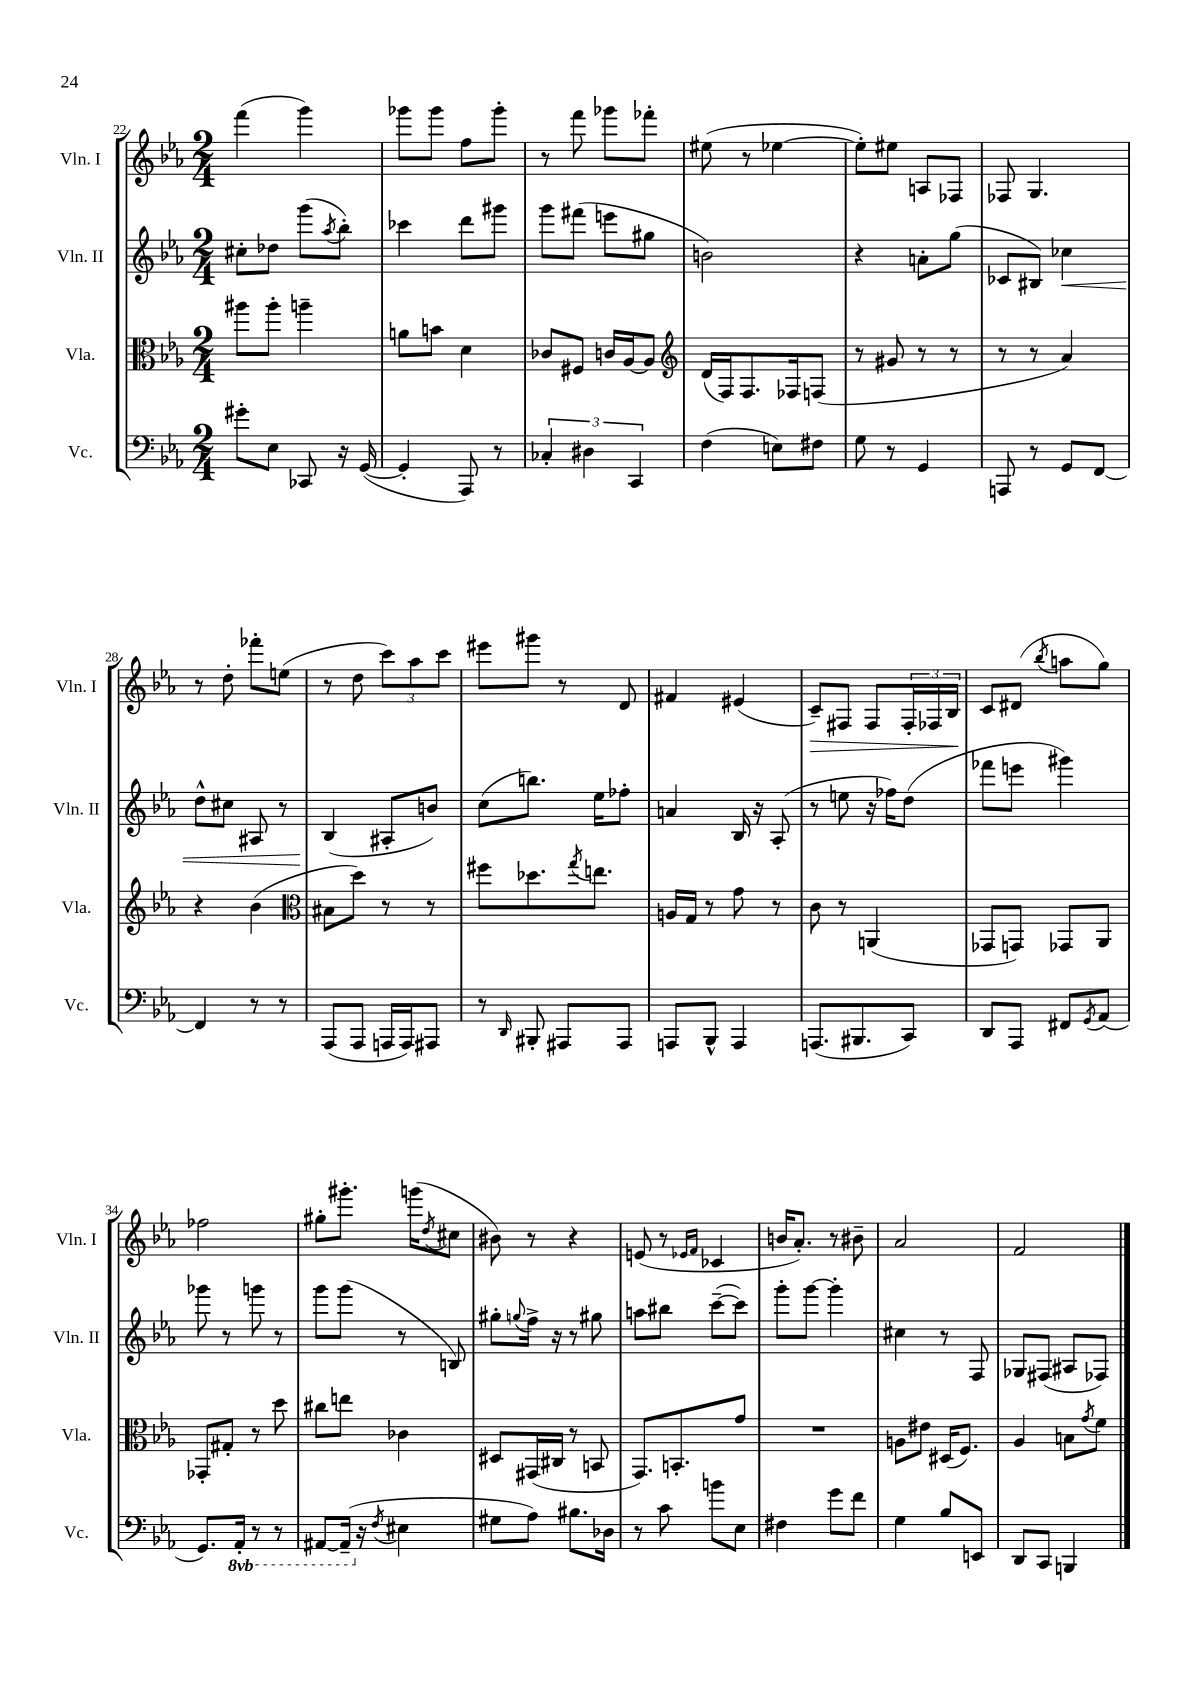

**kern	**kern	**kern	**dynam	**kern	**dynam
*part4	*part3	*part2	*part2	*part1	*part1
*staff4	*staff3	*staff2	*staff2	*staff1	*staff1
*I"Vc.	*I"Vla.	*I"Vln. II	*	*I"Vln. I	*
*I'Vc.	*I'Vla.	*I'Vln. II	*	*I'Vln. I	*
*clefF4	*clefC3	*clefG2	*	*clefG2	*
*k[b-e-a-]	*k[b-e-a-]	*k[b-e-a-]	*	*k[b-e-a-]	*
*M2/4	*M2/4	*M2/4	*	*M2/4	*
=22	=22	=22	=22	=22	=22
8g#X'\L	8aa#X\L	8cc#X'\L	.	(4fff\	.
8E-\J	8aa#'\J	8dd-X\J	.	.	.
8CC-X/	4aan~\	(8ggg\L	.	4ggg\)	.
.	.	8qaa-/	.	.	.
16r	.	8bb-'\J)	.	.	.
([16GG/	.	.	.	.	.
=23	=23	=23	=23	=23	=23
4GG'/]	8an\L	4ccc-X\	.	8ggg-X\L	.
.	8bn\J	.	.	8ggg-\J	.
8AAA-/)	4d\	8ddd\L	.	8ff\L	.
8r	.	8ggg#X\J	.	8ggg-'\J	.
=24	=24	=24	=24	=24	=24
6C-X'/	8c-X/L	8ggg\L	.	8r	.
.	8F#X/J	(8fff#X\J	.	8fff\	.
6D#X\	.	.	.	.	.
.	16cn/LL	8eeen\L	.	8ggg-X\L	.
.	[16A-/J	.	.	.	.
6CC/	.	.	.	.	.
.	8A-/J]	8gg#X\J	.	8fff-X'\J	.
=25	=25	=25	=25	=25	=25
*	*clefG2	*	*	*	*
(4F\	(16d/LL	2bn\)	.	(8ee#X\	.
.	16F/J)	.	.	.	.
.	8.F/	.	.	8r	.
8En\L)	.	.	.	[4ee-X\	.
.	16F-X/k	.	.	.	.
8F#X\J	(8Fn/J	.	.	.	.
=26	=26	=26	=26	=26	=26
8G\	8r	4r	.	8ee-'\L])	.
8r	8g#X/	.	.	8ee#X\J	.
4GG/	8r	8an'\L	.	8An/L	.
.	8r	(8gg\J	.	8F-X/J	.
=27	=27	=27	=27	=27	=27
8AAAn/	8r	8c-X/L	.	8F-X/	.
8r	8r	8B#X/J)	.	4.G/	.
!	!	!	!LO:HP:b	!	!
8GG/L	4a-/)	4cc-X\	<	.	.
[8FF/J	.	.	.	.	.
!!LO:LB:g=z
=28	=28	=28	=28	=28	=28
4FF/]	4r	8dd^^\L	.	8r	.
.	.	8cc#X\J	.	8dd'\	.
8r	(4b-\	8A#X/	.	8fff-X'\L	.
8r	.	8r	.	(8een\J	.
=29	=29	=29	=29	=29	=29
*	*clefC3	*	*	*	*
(8AAA-/L	8B#X\L	(4B-/	.	8r	.
8AAA-/J	8dd\J)	.	.	8dd\	.
16AAAn/LL	8r	8A#X'/L	[	12ccc\L)	.
16AAA/J)	.	.	.	.	.
.	.	.	.	12aa-\	.
8AAA#X/J	8r	8bn/J)	.	.	.
.	.	.	.	12ccc\J	.
=30	=30	=30	=30	=30	=30
8r	8ff#X\L	(8cc\L	.	8eee#X\L	.
16qqDD/	.	.	.	.	.
8BBB#X'/	8.dd-X\	8.bbn\J)	.	8ggg#X\J	.
8AAA#X/L	.	.	.	8r	.
.	8qgg/	.	.	.	.
.	8.een\J	16ee-\KL	.	.	.
8AAA#/J	.	8ff-X'\J	.	8d/	.
=31	=31	=31	=31	=31	=31
8AAAn/L	16An/LL	4an/	.	4f#X/	.
.	16G/JJ	.	.	.	.
8BBB-^^/J	8r	.	.	.	.
4AAA/	8g\	16B-/	.	(4e#X/	.
.	.	16r	.	.	.
.	8r	(8A-'/	.	.	.
=32	=32	=32	=32	=32	=32
!	!	!	!	!	!LO:HP:b
(8.AAAn/L	8c\	8r	.	8c~/L)	>
.	8r	8een\	.	8F#X/J	.
8.BBB#X/	.	.	.	.	.
.	(4AAn/	16r	.	8F#/L	.
.	.	16ff-X\KL)	.	.	.
8CC/J)	.	(8dd\J	.	24F#'/L	.
.	.	.	.	24F-X/	.
.	.	.	.	24B-/JJ	.
.	.	.	.	.	]
=33	=33	=33	=33	=33	=33
8DD/L	8GG-X/L	8fff-X\L	.	8c/L	.
8AAA-/J	8GGn/J)	8eeen\J	.	(8d#X/J	.
.	.	.	.	8qbb-/	.
8FF#X/L	8GG-X/L	4ggg#X\)	.	8aan\L	.
8qGG/	.	.	.	.	.
(8AA-/J	8AA-/J	.	.	8gg\J)	.
!!LO:LB:g=z
=34	=34	=34	=34	=34	=34
8.GG/L)	8GG-X'/L	8ggg-X\	.	2ff-X\	.
.	8G#X'/J	8r	.	.	.
*8ba	*	*	*	*	*
16AAA-'/Jk	.	.	.	.	.
8r	8r	8gggn\	.	.	.
8r	8dd\	8r	.	.	.
=35	=35	=35	=35	=35	=35
[8AAA#X/L	8cc#X\L	8ggg\L	.	8gg#X'\L	.
(16AAA#~/Jk]	8een\J	(8ggg\J	.	8.ggg#X'\J	.
*X8ba	*	*	*	*	*
16r	.	.	.	.	.
8qF/	.	.	.	.	.
4E#X\	4c-X\	8r	.	.	.
.	.	.	.	(16gggn\KL	.
.	.	.	.	8qdd/	.
.	.	8Bn/)	.	8cc#X\J	.
=36	=36	=36	=36	=36	=36
8G#X\L	8D#X/L	8gg#X'\L	.	8b#X\)	.
.	.	8qqggn/	.	.	.
8A-\J)	(16GG#X/L	16ff^\Jk	.	8r	.
.	16C#X/JJ	16r	.	.	.
8.B#X\L	8r	8r	.	4r	.
.	8BBn/	8gg#X\	.	.	.
16D-X\Jk	.	.	.	.	.
=37	=37	=37	=37	=37	=37
8r	8.GG/L)	8aan\L	.	(8en/	.
8c\	.	8bb#X\J	.	8r	.
.	8.BBn'/	.	.	.	.
.	.	.	.	16qqe-X/LL	.
.	.	.	.	16qqf/JJ	.
8bn\L	.	([8ccc~\L	.	4c-X/	.
8E-\J	8g/J	8ccc\J])	.	.	.
=38	=38	=38	=38	=38	=38
4F#X\	2r	8ggg'\L	.	16bn/KL	.
.	.	.	.	8.a-'/J)	.
.	.	[8ggg\J	.	.	.
8g\L	.	4ggg'\]	.	8r	.
8f\J	.	.	.	8b#X~\	.
=39	=39	=39	=39	=39	=39
4G\	8An\L	4cc#X\	.	2a-/	.
.	8e#X\J	.	.	.	.
8B-/L	(16D#X/KL	8r	.	.	.
.	8.F/J)	.	.	.	.
8EEn/J	.	8F/	.	.	.
=40	=40	=40	=40	=40	=40
8DD/L	4A-/	8G-X/L	.	2f/	.
8CC/J	.	(8F#X/J	.	.	.
4BBBn/	8Bn\L	8A#X/L	.	.	.
.	8qg/	.	.	.	.
.	8f\J	8F-X/J)	.	.	.
==	==	==	==	==	==
*-	*-	*-	*-	*-	*-
